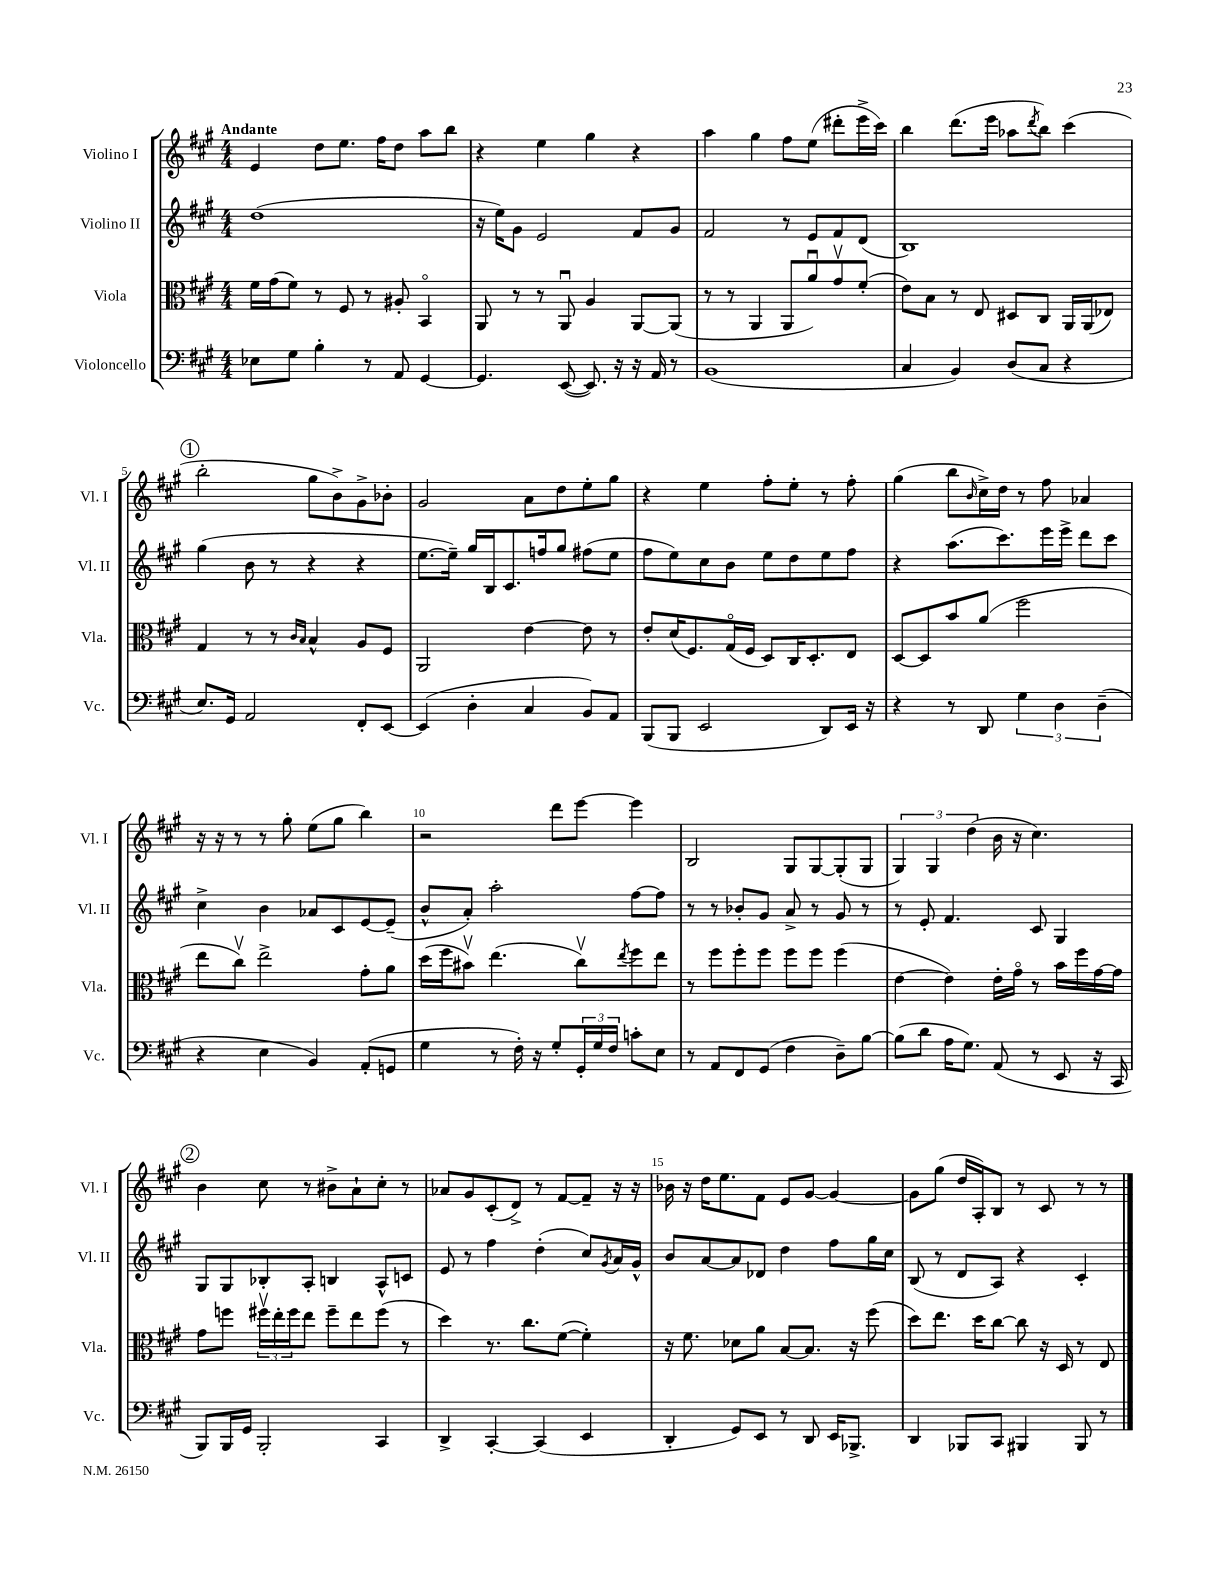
<<
\new StaffGroup <<
\new Staff = "s0" \with { instrumentName = "Violino I" shortInstrumentName = "Vl. I" } {
    \clef treble \key a \major \numericTimeSignature \time 4/4 \tempo "Andante"
    e'4 d''8 e''8. fis''16 d''8 a''8 b''8 |
    r4 e''4 gis''4 r4 |
    a''4 gis''4 fis''8 e''8( dis'''8-. e'''16-> cis'''16) |
    b''4 d'''8.( e'''16 aes''8 \acciaccatura { d'''8 } b''8) cis'''4( |
    \mark \markup { \circle "1" } b''2-. gis''8 b'8->) gis'8-> bes'8-. |
    gis'2 a'8 d''8 e''8-. gis''8 |
    r4 e''4 fis''8-. e''8-. r8 fis''8-. |
    gis''4( b''8 \grace { b'16 } cis''16->) d''16 r8 fis''8 aes'4 |
    r16 r16 r8 r8 gis''8-. e''8( gis''8 b''4) |
    r2 d'''8 e'''8~ e'''4 |
    b2 gis8 gis8~ gis8-.( gis8 |
    \tuplet 3/2 { gis4) gis4 d''4( } b'16 r16 cis''4.) |
    \mark \markup { \circle "2" } b'4 cis''8 r8 bis'8-> a'8-! cis''8-. r8 |
    aes'8 gis'8 cis'8-.( d'8->) r8 fis'8~ fis'8-- r16 r16 |
    bes'16 r16 d''16 e''8. fis'8 e'8 gis'8~ gis'4~ |
    gis'8 gis''8( d''16 a16-.) b8 r8 cis'8 r8 r8 \bar "|." |
}
\new Staff = "s1" \with { instrumentName = "Violino II" shortInstrumentName = "Vl. II" } {
    \clef treble \key a \major \numericTimeSignature \time 4/4
    d''1( |
    r16 e''16) gis'8 e'2 fis'8 gis'8 |
    fis'2 r8 e'8 fis'8 d'8( |
    b1) |
    \mark \markup { \circle "1" } gis''4( b'8 r8 r4 r4 |
    e''8.~ e''16--) gis''16 b16 cis'8. f''16 gis''8 fis''8( e''8 |
    fis''8 e''8) cis''8 b'8 e''8 d''8 e''8 fis''8 |
    r4 a''8.( cis'''8.) e'''16 e'''16-> d'''8 cis'''8 |
    cis''4-> b'4 aes'8 cis'8 e'8~ e'8--( |
    b'8-^ a'8-.) a''2-. fis''8~ fis''8 |
    r8 r8 bes'8-. gis'8 a'8-> r8 gis'8 r8 |
    r8 e'8-. fis'4. cis'8 gis4 |
    \mark \markup { \circle "2" } gis8 gis8 bes8-. a8-. b4 a8-^ c'8 |
    e'8 r8 fis''4 d''4-.( cis''8) \acciaccatura { gis'8 } a'16 gis'16-^ |
    b'8 a'8~ a'8 des'8 d''4 fis''8 gis''16 cis''16 |
    b8( r8 d'8 a8) r4 cis'4-. \bar "|." |
}
\new Staff = "s2" \with { instrumentName = "Viola" shortInstrumentName = "Vla." } {
    \clef alto \key a \major \numericTimeSignature \time 4/4
    fis'16 gis'16( fis'8) r8 fis8 r8 ais8-. b,4\flageolet |
    a,8 r8 r8 a,8\downbow a4 a,8~ a,8( |
    r8 r8 a,4 a,8 a'8\downbow) gis'8\upbow fis'8-.( |
    e'8) b8 r8 e8 dis8 cis8 a,16 a,16( ees8) |
    \mark \markup { \circle "1" } gis4 r8 r8 \grace { cis'16 b16 } b4-^ a8 fis8 |
    a,2 e'4~ e'8 r8 |
    e'8-. d'16( fis8.) gis16\flageolet( fis16 d8) cis16 d8.-. e8 |
    d8~ d8 b'8 a'8( fis''2 |
    e''8 cis''8\upbow) e''2-> gis'8-. a'8 |
    d''16( fis''16 bis'8\upbow) e''4.( cis''8\upbow) \acciaccatura { e''8 } fis''8 e''8 |
    r8 fis''8 fis''8-. fis''8 fis''8 fis''8 fis''4( |
    e'4~ e'4) e'16-. gis'16\flageolet r8 b'16 fis''16 gis'16~ gis'16 |
    \mark \markup { \circle "2" } gis'8 f''8 \tuplet 3/2 { fis''16\upbow e''16-. fis''16 } e''8 fis''8-- e''8 fis''8( r8 |
    d''4) r8. cis''8. fis'8~( fis'4-.) |
    r16 fis'8. des'8 a'8 b8~ b8. r16 fis''8( |
    d''8) e''8. d''16 cis''8~ cis''8 r16 d16 r8 e8 \bar "|." |
}
\new Staff = "s3" \with { instrumentName = "Violoncello" shortInstrumentName = "Vc." } {
    \clef bass \key a \major \numericTimeSignature \time 4/4
    ees8 gis8 b4-. r8 a,8 gis,4~ |
    gis,4. e,8~( e,8.) r16 r16 a,16 r8 |
    b,1( |
    cis4 b,4) d8( cis8 r4 |
    \mark \markup { \circle "1" } e8.) gis,16 a,2 fis,8-. e,8~ |
    e,4( d4-. cis4 b,8) a,8 |
    b,,8( b,,8 e,2 d,8) e,16 r16 |
    r4 r8 d,8 \tuplet 3/2 { gis4 d4 d4--( } |
    r4 e4 b,4) a,8-.( g,8 |
    gis4 r8 fis16-.) r16 gis8-. \tuplet 3/2 { gis,16-. gis16 fis16 } c'8-. e8 |
    r8 a,8 fis,8 gis,8( fis4 d8--) b8~ |
    b8( d'8 a16 gis8.) a,8( r8 e,8 r16 cis,16 |
    \mark \markup { \circle "2" } b,,8) b,,16 gis,16 b,,2-. cis,4 |
    d,4-> cis,4~-. cis,4( e,4 |
    d,4-. gis,8) e,8 r8 d,8 e,16 bes,,8.-> |
    d,4 bes,,8 cis,8 bis,,4 bis,,8 r8 \bar "|." |
}
>>
>>
\layout { \context { \Score \override BarNumber.break-visibility = ##(#f #t #t) barNumberVisibility = #(every-nth-bar-number-visible 5) } }
